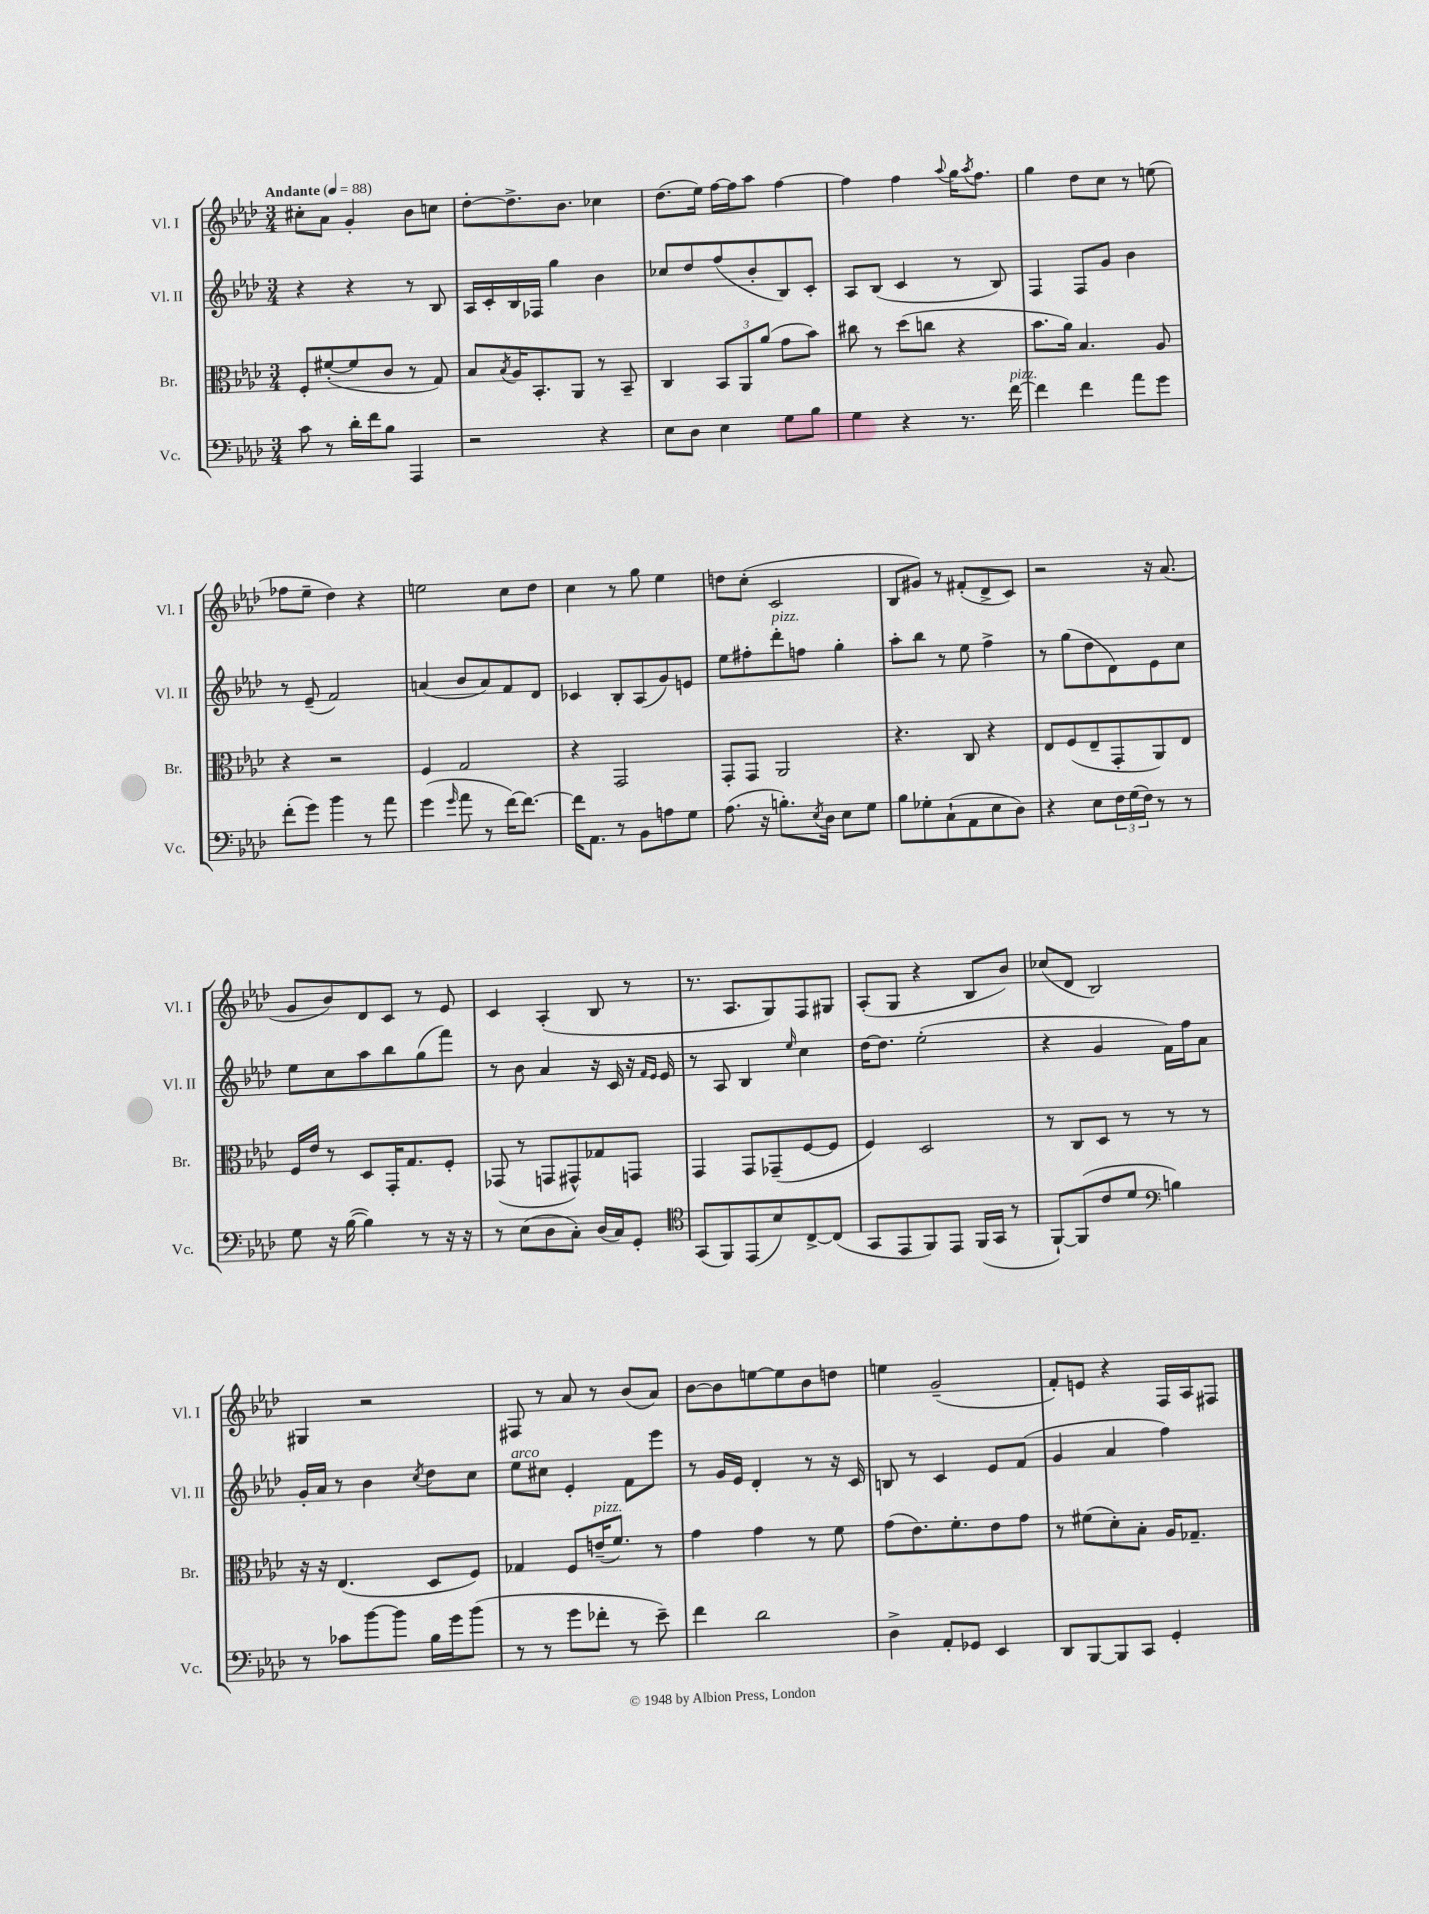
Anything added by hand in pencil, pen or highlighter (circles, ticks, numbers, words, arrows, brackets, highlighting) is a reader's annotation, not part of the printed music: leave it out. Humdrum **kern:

**kern	**kern	**kern	**kern
*part4	*part3	*part2	*part1
*staff4	*staff3	*staff2	*staff1
*I"Vc.	*I"Br.	*I"Vl. II	*I"Vl. I
*I'Vc.	*I'Br.	*I'Vl. II	*I'Vl. I
*clefF4	*clefC3	*clefG2	*clefG2
*k[b-e-a-d-]	*k[b-e-a-d-]	*k[b-e-a-d-]	*k[b-e-a-d-]
*M3/4	*M3/4	*M3/4	*M3/4
*MM88	*MM88	*MM88	*MM88
=1	=1	=1	=1
!	!	!	!LO:TX:a:B:t=Andante
8c\	8F'/L	4r	8cc#X'\L
8r	([8f#X'/	.	8a-\J
16d-'\LL	8f#/]	4r	4g'/
16f\J	.	.	.
8B-\J	8c/J	.	.
4AAA-/	8r	8r	8b-\L
.	8G/)	8B-/	8ccn\J
=2	=2	=2	=2
2r	8B-/L	16A-/LL	[8dd-'\L
.	.	16c'/	.
.	8qB-/	.	.
.	16A-/K	16B-/	8.dd-^\]
.	8.BB-'/	16F-X/JJ	.
.	.	4gg\	.
.	.	.	8.b-\J
.	8AA-/J	.	.
4r	8r	4b-\	4cc-X\
.	8BB-~/	.	.
=3	=3	=3	=3
8E-\L	4C/	8cc-X/L	(8.dd-\L
8D-\J	.	8dd-/	.
.	.	.	16ee-\Jk)
4E-\	12BB-/L	(8ff/	[16ff\LL
.	.	.	16ff\J]
.	12AA-/	.	.
.	.	8b-'/	8aa-\J
.	(12a-/J	.	.
8G\L	8g\L	8B-/)	[4ff\
8B-\J	8b-\J)	8c'/J	.
=4	=4	=4	=4
4G\	8cc#X\	8A-/L	4ff\]
.	8r	(8B-/J	.
4r	(8dd-\L	4c/	4ff\
.	8ccn\J	.	.
.	.	.	8qqaa-/
8.r	4r	8r	16gg\KL
.	.	.	8qaa-/
.	.	.	8.ff\J
.	.	8B-/)	.
!LO:TX:a:i:t=pizz.	!	!	!
[16f\	.	.	.
=5	=5	=5	=5
4f\]	8.b-\L	4F/	4gg\
.	16a-\Jk)	.	.
4f\	4.B-/	8F/L	8dd-\L
.	.	8g/J	8cc\J
8a-\L	.	4b-\	8r
8g\J	8A-/	.	(8een\
!!LO:LB:g=z
=6	=6	=6	=6
(8f'\L	4r	8r	8ff-X\L
8g\J)	.	(8e-~/	8ee-~\J
4b-\	2r	2f/)	4dd-\)
8r	.	.	4r
8a-\	.	.	.
=7	=7	=7	=7
(4g\	4F/	(4an/	2een\
16qqg/	.	.	.
8a-\	2G/	8b-/L	.
8r	.	8a/)	.
[16f\KL)	.	8f/	8cc\L
8.f\J_	.	.	.
.	.	8d-/J	8dd-\J
=8	=8	=8	=8
16f\KL]	4r	4c-X/	4cc\
8.AA-\J	.	.	.
8r	2GG/	8B-'/L	8r
8BB-\L	.	(8A-/	8gg\
8An\	.	8g/)	4ee-\
8G\J	.	8en/J	.
=9	=9	=9	=9
(8.A-\	8GG'/L	8ee-\L	8ddn\L
.	8GG/J	8ff#X'\	(8cc'\J
16r	.	.	.
!	!	!LO:TX:a:i:t=pizz.	!
8.Bn'\L)	2AA-/	8ddd-'\	2c/
.	.	8ffn\J	.
8qE-/	.	.	.
16D-\Jk	.	.	.
8E-\L	.	4gg'\	.
8G\J	.	.	.
=10	=10	=10	=10
8B-\L	4.r	8aa-'\L	8B-/L
8G-X'\	.	8bb-\J	8g#X/J)
(8C`\	.	8r	8r
8AA-\	8C/	8ee-\	(8f#X'/L
8E-\	4r	4ff^\	8d-^/
8D-\J)	.	.	8c/J)
=11	=11	=11	=11
4r	8E-/L	8r	2r
.	(8F/	(8gg\L	.
8E-\L	8E-~/	8dd-\	.
24F\L	8GG'/	8d-\)	.
(24G\	.	.	.
24F\JJ)	.	.	.
8r	8AA-/)	8e-\	16r
.	.	.	(8.a-/
8r	8E-/J	8cc\J	.
!!LO:LB:g=z
=12	=12	=12	=12
8G\	16F/LL	8ee-\L	8g/L
.	16e-/JJ	.	.
16r	8r	8cc\	8b-/)
([16B-\	.	.	.
4B-\])	8D-/L	8aa-\	8d-/
.	16GG'/K	8bb-\	8c/J
.	8.G/	.	.
8r	.	(8gg\	8r
16r	8F'/J	8fff\J)	8e-/
16r	.	.	.
=13	=13	=13	=13
8r	(8GG-X/	8r	4c/
(8E-\L	8r	8b-\	.
8D-\	8GGn/L	4a-/	(4A-'/
8C'\J)	8GG#X^^/)	.	.
(16D-/LL	8G-X/	16r	8B-/
16C/J)	.	16c/	.
8GG'/J	8GGn/J	16r	8r
.	.	16qqf/LL	.
.	.	16qqe-/JJ	.
.	.	16e-/	.
=14	=14	=14	=14
*clefC4	*	*	*
(8GG/L	4GG/	8r	8.r
8FF/)	.	8A-/	.
.	.	.	8.A-/L
(8EE-/	8GG/L	4B-/	.
8B-/)	(8GG-X~/	.	8G/)
.	.	16qqee-/	.
[8C^/	[8F/	4cc\	8F/
(8C/J]	8F/J]	.	8G#X/J
=15	=15	=15	=15
8GG/L	4F/)	[16dd-\KL	(8A-'/L
.	.	8.dd-\J]	.
8EE-/	.	.	8G/J
8FF/)	2D-/	(2ee-'\	4r
8EE-/J	.	.	.
(16FF/LL	.	.	8B-/L
16GG/JJ	.	.	.
8r	.	.	8b-/J)
=16	=16	=16	=16
[8FF`/L)	8r	4r	(8cc-X/L
(8FF/]	8C/L	.	8d-/J
8c/	8D-/J	4g/	2B-/)
8d-/J	8r	.	.
*clefF4	*	*	*
4Bn\)	8r	16f\LL)	.
.	.	16ff\J	.
.	8r	8a-\J	.
!!LO:LB:g=z
=17	=17	=17	=17
8r	16r	16g'/LL	4G#X/
.	16r	16a-/JJ	.
8c-X\L	(4.E-/	8r	.
[8b-\	.	4b-\	2r
8b-\J]	.	.	.
.	.	8qcc/	.
16B-\LL	8D-/L	8dd-\L	.
16g\J	.	.	.
(8b-\J	8F/J)	8cc\J	.
=18	=18	=18	=18
!	!	!LO:TX:a:i:t=arco	!
8r	4G-X/	8ee-\L	8F#X/
8r	.	8cc#X\J	8r
8g\L	8F/L	4e-'/	8a-/
!	!LO:TX:a:i:t=pizz.	!	!
8f-X'\J	(16en~/K	.	8r
.	8.f/J)	.	.
8r	.	8f\L	(8b-/L
8e-~\)	8r	8eee-\J	8a-/J)
=19	=19	=19	=19
4f\	4g\	8r	[8b-\L
.	.	16g/LL	8b-\]
.	.	16e-/JJ	.
2d-\	4g\	4d-'/	[8een\
.	.	.	8ee\]
.	8r	8r	8b-\
.	8f\	16r	8ddn\J
.	.	16c/	.
=20	=20	=20	=20
4D-^\	(8g\L	8Bn/	4een\
.	8.e-\)	8r	.
8AA-'/L	.	4c/	(2g~/
.	8.f'\	.	.
8GG-X/J	.	.	.
4EE-/	8e-\	8e-/L	.
.	8g\J	(8f/J	.
=21	=21	=21	=21
8DD-/L	8r	4g/	8f'/L)
[8BBB-/	(8f#X\L	.	8en/J
8BBB-/]	8d-'\)	4a-/	4r
8CC/J	8B-'\J	.	.
4GG'/	16A-/KL	4ff\)	16F/LL
.	8.G-X~/J	.	16A-/J
.	.	.	8F#X/J
==	==	==	==
*-	*-	*-	*-
